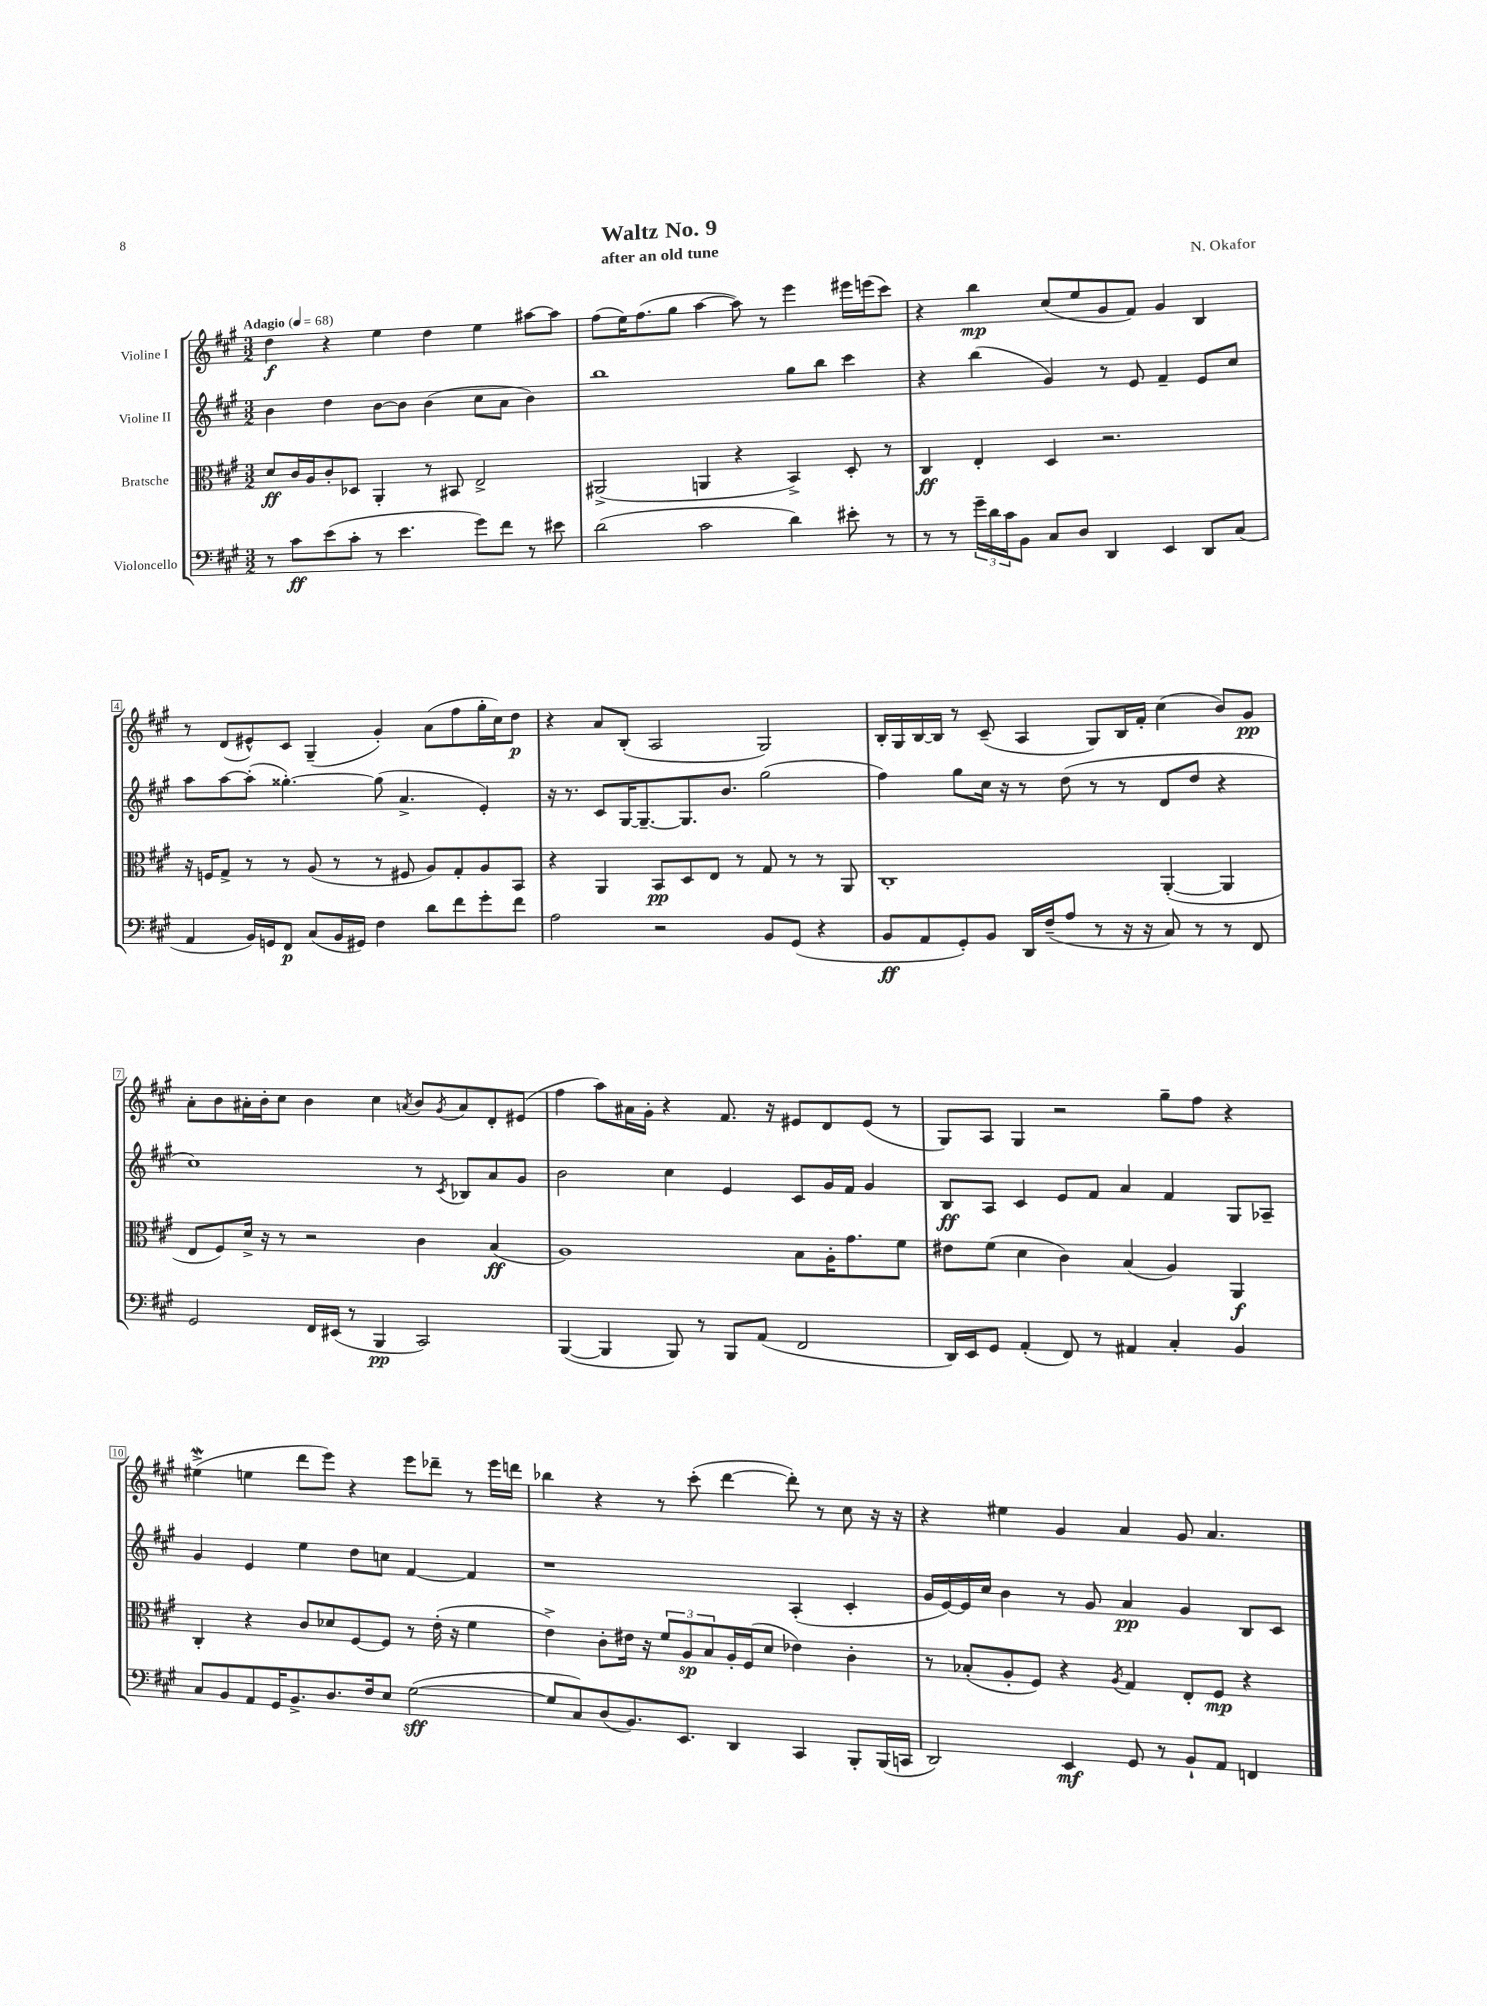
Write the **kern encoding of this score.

**kern	**dynam	**kern	**dynam	**kern	**dynam	**kern	**dynam
*part4	*part4	*part3	*part3	*part2	*part2	*part1	*part1
*staff4	*staff4	*staff3	*staff3	*staff2	*staff2	*staff1	*staff1
*I"Violoncello	*	*I"Bratsche	*	*I"Violine II	*	*I"Violine I	*
*clefF4	*	*clefC3	*	*clefG2	*	*clefG2	*
*k[f#c#g#]	*	*k[f#c#g#]	*	*k[f#c#g#]	*	*k[f#c#g#]	*
*M3/2	*	*M3/2	*	*M3/2	*	*M3/2	*
*MM68	*	*MM68	*	*MM68	*	*MM68	*
=1	=1	=1	=1	=1	=1	=1	=1
!	!	!	!	!	!	!LO:TX:a:B:t=Adagio	!
8r	.	8d/L	ff	4b\	.	4dd\	f
8c#\L	ff	16c#/L	.	.	.	.	.
.	.	16A/J	.	.	.	.	.
(8e\	.	8c#'/	.	4dd\	.	4r	.
8c#'\J	.	8D-X/J	.	.	.	.	.
8r	.	4AA'/	.	[8b\L	.	4ee\	.
4.e\	.	.	.	8b\J]	.	.	.
.	.	8r	.	(4b\	.	4dd\	.
.	.	8BB#X/	.	.	.	.	.
8g#\L)	.	2E^/	.	8cc#\L	.	4ee\	.
8f#\J	.	.	.	8a\J	.	.	.
8r	.	.	.	4b\)	.	[8aa#X\L	.
8e#X\	.	.	.	.	.	8aa#\J]	.
=2	=2	=2	=2	=2	=2	=2	=2
(2d\	.	(2AA#X^/	.	1bb	.	(8ff#\L	.
.	.	.	.	.	.	16ee\K)	.
.	.	.	.	.	.	(8.ff#\	.
.	.	.	.	.	.	8gg#\J	.
2c#\	.	4AAn/	.	.	.	[4aa\	.
.	.	4r	.	.	.	8aa\])	.
.	.	.	.	.	.	8r	.
4d\)	.	4BB^/)	.	8gg#\L	.	4eee\	.
.	.	.	.	8bb\J	.	.	.
8e#X'\	.	8D'/	.	4ccc#\	.	16eee#X\LL	.
.	.	.	.	.	.	(16eeen\J	.
8r	.	8r	.	.	.	8ccc#\J)	.
=3	=3	=3	=3	=3	=3	=3	=3
8r	.	4C#/	ff	4r	.	4r	.
8r	.	.	.	.	.	.	.
24g#~\LL	.	4E'/	.	(4bb\	.	4bb\	mp
24d\	.	.	.	.	.	.	.
24c#\J	.	.	.	.	.	.	.
8BB\J	.	.	.	.	.	.	.
8C#/L	.	4D/	.	4g#/)	.	(8cc#/L	.
8D/J	.	.	.	.	.	8ee/	.
4DD/	.	2.r	.	8r	.	8g#/	.
.	.	.	.	8e/	.	8f#/J)	.
4EE/	.	.	.	4f#~/	.	4g#/	.
8DD/L	.	.	.	8e/L	.	4B/	.
(8C#/J	.	.	.	8cc#/J	.	.	.
!!LO:LB:g=z
=4	=4	=4	=4	=4	=4	=4	=4
4AA/	.	16r	.	8aa\L	.	8r	.
.	.	16Fn/KL	.	.	.	.	.
.	.	8G#^/J	.	[8aa\	.	(8d/L	.
16BB/LL)	.	8r	.	(8aa'\J]	.	8e#X^^/)	.
16GGn/J	.	.	.	.	.	.	.
8FF#/J	p	8r	.	[4.gg##X'\)	.	8c#/J	.
(8C#/L	.	(8A/	.	.	.	(4G#~/	.
16BB/L	.	8r	.	.	.	.	.
16GG#X/JJ)	.	.	.	.	.	.	.
4F#\	.	8r	.	(8gg##\]	.	4g#'/)	.
.	.	8F#X/	.	4.a^/	.	.	.
8d\L	.	8A/L)	.	.	.	(8a\L	.
8f#\	.	8G#'/	.	.	.	8ff#\	.
8g#'\	.	8A/	.	4e'/)	.	16gg#'\L	.
.	.	.	.	.	.	16cc#\J)	.
8f#\J	.	8BB/J	.	.	.	8dd\J	p
=5	=5	=5	=5	=5	=5	=5	=5
2A\	.	4r	.	16r	.	4r	.
.	.	.	.	8.r	.	.	.
.	.	4AA/	.	8c#/L	.	8a/L	.
.	.	.	.	[16G#/K	.	(8B'/J	.
.	.	.	.	8.G#~/_	.	.	.
2r	.	8BB/L	pp	.	.	2A/	.
.	.	8D/	.	8.G#/]	.	.	.
.	.	8E/J	.	.	.	.	.
.	.	.	.	8.b/J	.	.	.
.	.	8r	.	.	.	.	.
8BB/L	.	8G#/	.	(2gg#\	.	2G#/)	.
(8GG#/J	.	8r	.	.	.	.	.
4r	.	8r	.	.	.	.	.
.	.	8AA/	.	.	.	.	.
=6	=6	=6	=6	=6	=6	=6	=6
8BB/L	ff	1C#'	.	4ff#\)	.	16B'/LL	.
.	.	.	.	.	.	16G#/	.
8AA/	.	.	.	.	.	[16B/	.
.	.	.	.	.	.	16B/JJ]	.
8GG#'/)	.	.	.	8gg#\L	.	8r	.
8BB/J	.	.	.	16cc#\Jk	.	(8c#~/	.
.	.	.	.	16r	.	.	.
16DD/LL	.	.	.	8r	.	4A/	.
(16F#~/J	.	.	.	.	.	.	.
8A/J	.	.	.	(8dd\	.	.	.
8r	.	.	.	8r	.	8G#/L)	.
16r	.	.	.	8r	.	16B/L	.
16r	.	.	.	.	.	16f#'/JJ	.
8C#/)	.	([4AA'/	.	8d/L	.	(4cc#\	.
8r	.	.	.	8dd/J	.	.	.
8r	.	4AA/]	.	4r	.	8b/L)	.
8FF#/	.	.	.	.	.	8g#/J	pp
!!LO:LB:g=z
=7	=7	=7	=7	=7	=7	=7	=7
2GG#/	.	8E/L	.	1cc#)	.	8a'\L	.
.	.	8F#/)	.	.	.	8b\	.
.	.	16d^/Jk	.	.	.	16a#X'\L	.
.	.	16r	.	.	.	16b'\J	.
.	.	8r	.	.	.	8cc#\J	.
16FF#/LL	.	2r	.	.	.	4b\	.
(16EE#X/JJ	.	.	.	.	.	.	.
8r	.	.	.	.	.	.	.
4BBB/	pp	.	.	.	.	4cc#\	.
.	.	.	.	.	.	8qan/	.
2CC#/)	.	4c#\	.	8r	.	8b/L	.
.	.	.	.	8qc#/	.	8qg#/	.
.	.	.	.	8B-X/L	.	8a/	.
.	.	(4B/	ff	8a/	.	8d'/	.
.	.	.	.	8g#/J	.	(8e#X/J	.
=8	=8	=8	=8	=8	=8	=8	=8
([4BBB/	.	1A)	.	2b\	.	4ff#\	.
4BBB/]	.	.	.	.	.	8aa\L)	.
.	.	.	.	.	.	16a#X\L	.
.	.	.	.	.	.	16g#'\JJ	.
8BBB/)	.	.	.	4cc#\	.	4r	.
8r	.	.	.	.	.	.	.
8BBB/L	.	.	.	4e/	.	8.f#/	.
(8AA/J	.	.	.	.	.	.	.
.	.	.	.	.	.	16r	.
2FF#/	.	8B\L	.	8c#/L	.	8e#X/L	.
.	.	16A'\K	.	16g#/L	.	8d/	.
.	.	8.g#\	.	16f#/JJ	.	.	.
.	.	.	.	4g#/	.	(8e#/J	.
.	.	8f#\J	.	.	.	8r	.
=9	=9	=9	=9	=9	=9	=9	=9
16DD/LL)	.	8e#X\L	.	8B/L	ff	8G#/L)	.
16EE/J	.	.	.	.	.	.	.
8GG#/J	.	(8f#\J	.	8A/J	.	8A/J	.
(4AA'/	.	4d\	.	4c#/	.	4G#/	.
8FF#/)	.	4c#\)	.	8e/L	.	2r	.
8r	.	.	.	8f#/J	.	.	.
4AA#X/	.	(4B/	.	4a/	.	.	.
4C#'/	.	4A/)	.	4f#/	.	8gg#~\L	.
.	.	.	.	.	.	8ff#\J	.
4BB/	.	4AA/	f	8G#/L	.	4r	.
.	.	.	.	8A-X~/J	.	.	.
!!LO:LB:g=z
=10	=10	=10	=10	=10	=10	=10	=10
8C#/L	.	4C#'/	.	4g#/	.	(4ee#XW^\	.
8BB/	.	.	.	.	.	.	.
8AA/	.	4r	.	4e/	.	4een\	.
16GG#/K	.	.	.	.	.	.	.
8.BB^/	.	.	.	.	.	.	.
.	.	8c#/L	.	4ee\	.	8ddd\L	.
8.D/	.	8d-X/	.	.	.	8eee\J)	.
.	.	[8F#/	.	8dd\L	.	4r	.
16F#/k	.	.	.	.	.	.	.
8E/J	.	8F#/J]	.	8ccn\J	.	.	.
([2G#\	sff	8r	.	[4f#/	.	8eee\L	.
.	.	(16e'\	.	.	.	8ddd-X~\J	.
.	.	16r	.	.	.	.	.
.	.	4f#\	.	4f#/]	.	8r	.
.	.	.	.	.	.	16eee\LL	.
.	.	.	.	.	.	16dddn\JJ	.
=11	=11	=11	=11	=11	=11	=11	=11
8G#/L]	.	4e^\)	.	1r	.	4bb-X\	.
8C#/)	.	.	.	.	.	.	.
(8D/	.	8c#'\L	.	.	.	4r	.
8.BB/)	.	16e#X\Jk	.	.	.	.	.
.	.	16r	.	.	.	.	.
.	.	12f#/L	.	.	.	8r	.
8.EE/J	.	.	.	.	.	.	.
.	.	12A/	sp	.	.	.	.
.	.	.	.	.	.	(8ccc#'\	.
.	.	12B/	.	.	.	.	.
4DD/	.	16A'/L	.	.	.	[4ddd\	.
.	.	(16F#/J	.	.	.	.	.
.	.	8d/J	.	.	.	.	.
4CC#/	.	4e-X\)	.	(4A'/	.	8ddd'\])	.
.	.	.	.	.	.	8r	.
8BBB'/L	.	4c#'\	.	4c#'/	.	8cc#\	.
(16BBB/L	.	.	.	.	.	16r	.
16CCn/JJ	.	.	.	.	.	16r	.
=12	=12	=12	=12	=12	=12	=12	=12
2DD/)	.	8r	.	16g#/LL	.	4r	.
.	.	.	.	[16e/)	.	.	.
.	.	(8B-X'/L	.	16e/]	.	.	.
.	.	.	.	16cc#/JJ	.	.	.
.	.	8A'/	.	4b\	.	4ee#X\	.
.	.	8F#/J)	.	.	.	.	.
4EE/	mf	4r	.	8r	.	4g#/	.
.	.	.	.	8g#/	.	.	.
.	.	8qA/	.	.	.	.	.
8GG#/	.	4G#/	.	4a/	pp	4a/	.
8r	.	.	.	.	.	.	.
8BB`/L	.	8E'/L	.	4g#/	.	8g#/	.
8AA/J	.	8F#/J	mp	.	.	4.a/	.
4FFn/	.	4r	.	8B/L	.	.	.
.	.	.	.	8c#/J	.	.	.
==	==	==	==	==	==	==	==
*-	*-	*-	*-	*-	*-	*-	*-
